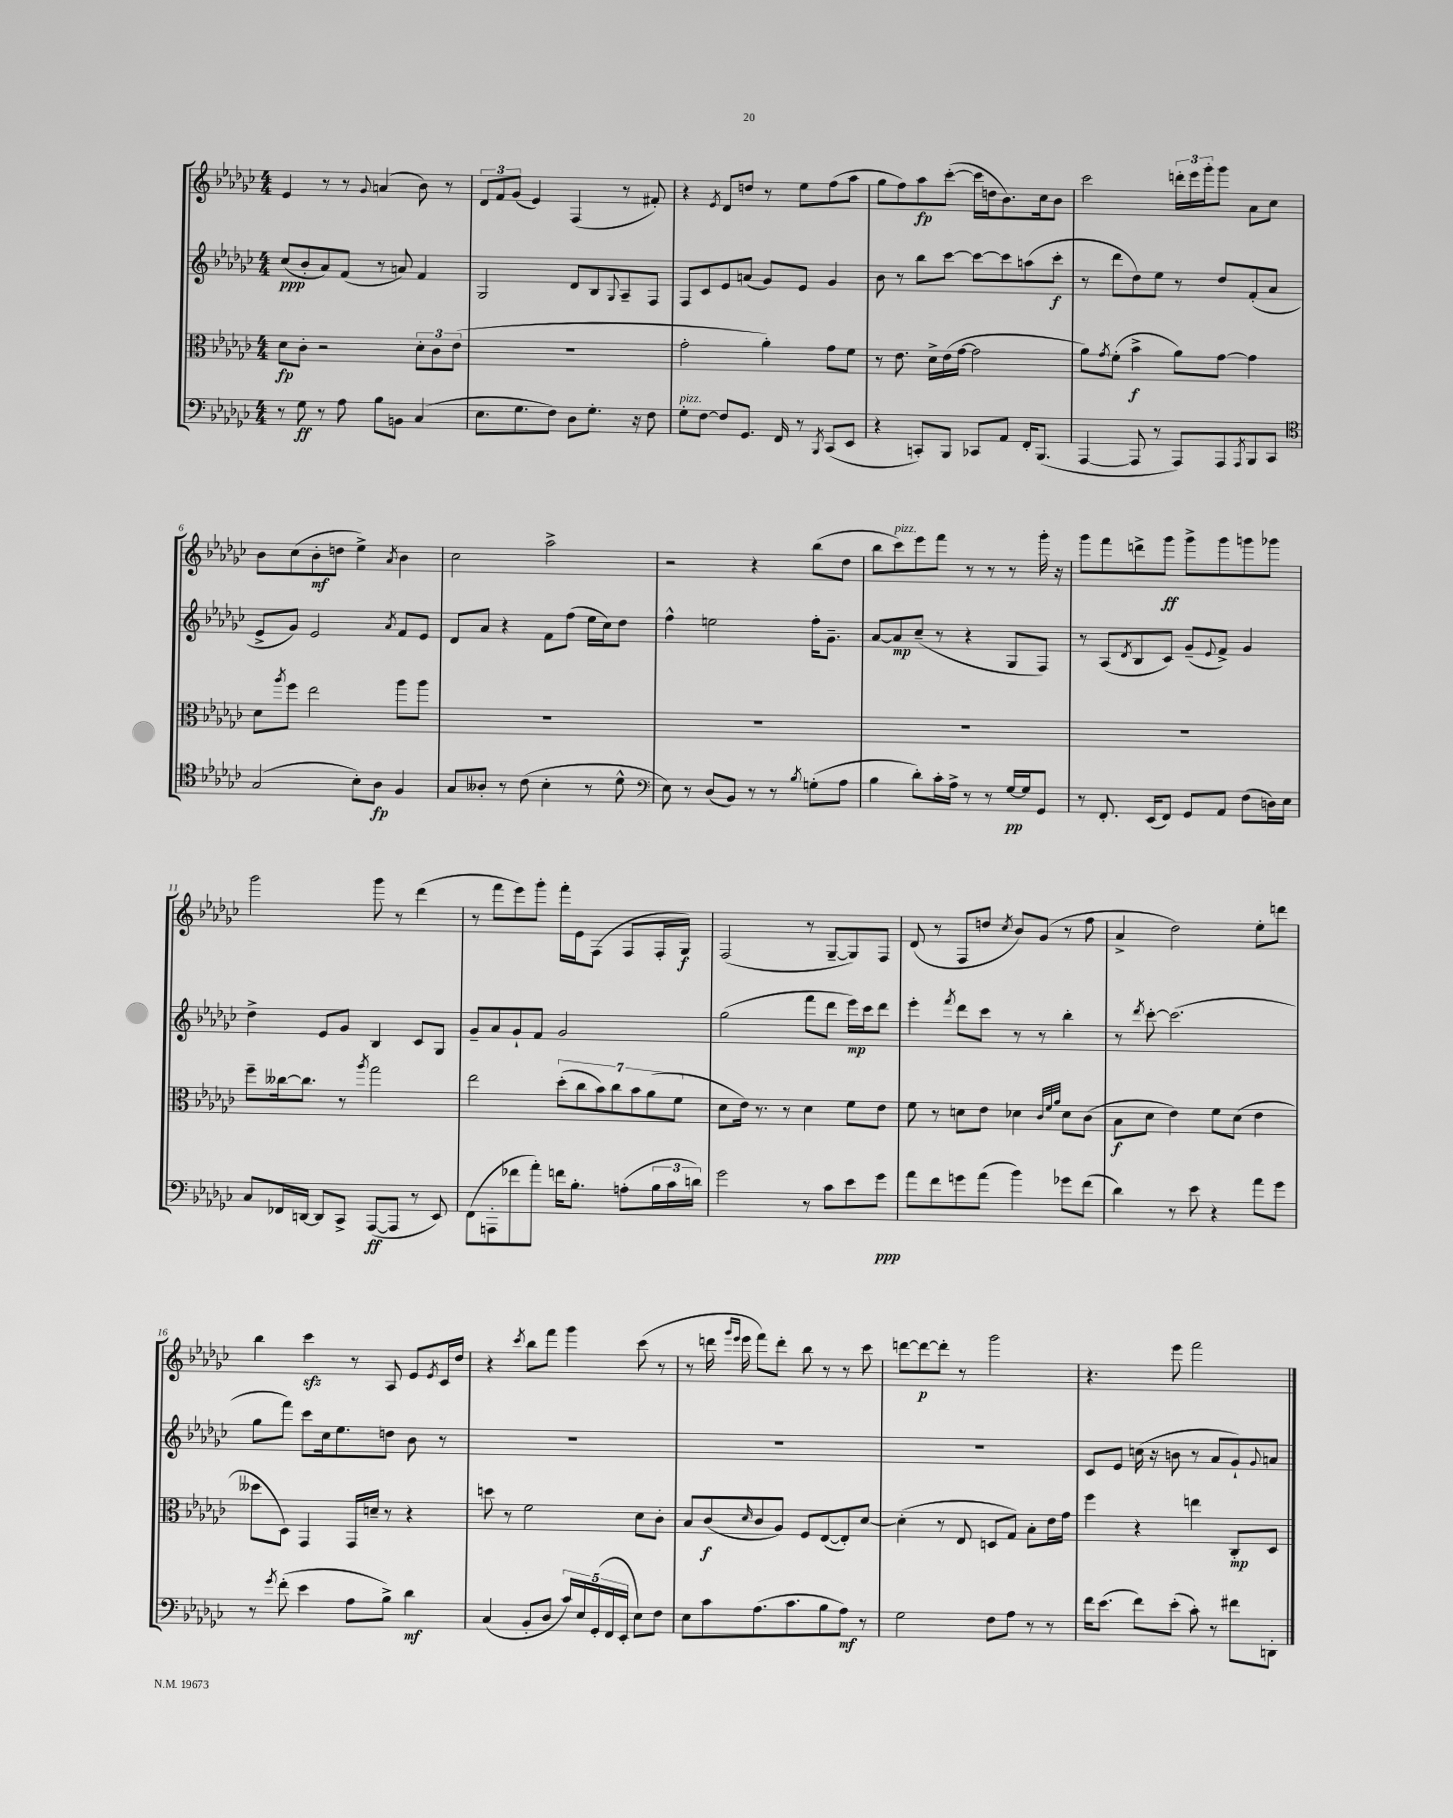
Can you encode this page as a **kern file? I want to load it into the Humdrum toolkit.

**kern	**dynam	**kern	**dynam	**kern	**dynam	**kern	**dynam
*part4	*part4	*part3	*part3	*part2	*part2	*part1	*part1
*staff4	*staff4	*staff3	*staff3	*staff2	*staff2	*staff1	*staff1
*clefF4	*	*clefC3	*	*clefG2	*	*clefG2	*
*k[b-e-a-d-g-c-]	*	*k[b-e-a-d-g-c-]	*	*k[b-e-a-d-g-c-]	*	*k[b-e-a-d-g-c-]	*
*M4/4	*	*M4/4	*	*M4/4	*	*M4/4	*
=1	=1	=1	=1	=1	=1	=1	=1
8r	.	8d-\L	fp	(8cc-/L	ppp	4e-/	.
8G-\	ff	8c-'\J	.	8b-'/	.	.	.
8r	.	2r	.	8a-/)	.	8r	.
8A-\	.	.	.	(8f/J	.	8r	.
.	.	.	.	.	.	8qqg-/	.
8B-\L	.	.	.	8r	.	(4an/	.
8BBn\J	.	.	.	8an/)	.	.	.
(4C-/	.	12d-'\L	.	4f/	.	8b-\)	.
.	.	12c-\	.	.	.	.	.
.	.	.	.	.	.	8r	.
.	.	(12e-\J	.	.	.	.	.
=2	=2	=2	=2	=2	=2	=2	=2
8.E-\L	.	1r	.	2G-/	.	12d-/L	.
.	.	.	.	.	.	12f/	.
.	.	.	.	.	.	(12g-/J	.
8.G-\	.	.	.	.	.	.	.
.	.	.	.	.	.	4e-/)	.
8F\J)	.	.	.	.	.	.	.
8D-\L	.	.	.	8d-/L	.	(4F/	.
8.G-'\J	.	.	.	8B-/	.	.	.
.	.	.	.	8qqG-/	.	.	.
.	.	.	.	8A-~/	.	8r	.
16r	.	.	.	.	.	.	.
8F\	.	.	.	8F/J	.	8f#X'/)	.
=3	=3	=3	=3	=3	=3	=3	=3
!LO:TX:a:i:t=pizz.	!	!	!	!	!	!	!
8G-'\L	.	2g-'\	.	8F/L	.	4r	.
[8F\J	.	.	.	8c-/	.	.	.
.	.	.	.	.	.	8qe-/	.
8F/L]	.	.	.	8e-/	.	8d-/L	.
8.GG-/J	.	.	.	(8an/J	.	8ddn/J	.
.	.	4a-'\)	.	8g-/L)	.	8r	.
16FF/	.	.	.	.	.	.	.
8r	.	.	.	8e-/J	.	8ee-\L	.
8qBBB-/	.	.	.	.	.	.	.
(8CC-/L	.	8g-\L	.	4g-/	.	(8ff\	.
8EE-/J	.	8f\J	.	.	.	8aa-\J	.
=4	=4	=4	=4	=4	=4	=4	=4
4r	.	8r	.	8b-\	.	8gg-\L	.
.	.	8.e-\	.	8r	.	8ff\)	.
8CCn'/L)	.	.	.	8bb-\L	.	8aa-\	fp
.	.	16d-^\LL	.	.	.	.	.
8BBB-/J	.	(16e-\	.	[8ccc-\J	.	([8ccc-'\J	.
.	.	[16g-\JJ	.	.	.	.	.
8CC-X/L	.	2g-\]	.	8ccc-\L_	.	16ccc-\LL]	.
.	.	.	.	.	.	16ddn\J	.
8AA-/J	.	.	.	8ccc-\]	.	8.b-\)	.
16FF'/KL	.	.	.	(8aan\	.	.	.
(8.BBB-/J	.	.	.	.	.	16cc-\k	.
.	.	.	.	8ccc-'\J	f	8b-\J	.
=5	=5	=5	=5	=5	=5	=5	=5
[4AAA-/	.	8a-\L)	.	8r	.	2ccc-\	.
.	.	8qg-/	.	.	.	.	.
.	.	(8f'\J	.	8ddd-\L	.	.	.
8AAA-/]	.	4b-^\	f	8dd-\)	.	.	.
8r	.	.	.	8ee-\J	.	.	.
8AAA-/L)	.	8a-\L)	.	8r	.	24dddn'\LL	.
.	.	.	.	.	.	24eee-\	.
.	.	.	.	.	.	24ggg-'\J	.
8AAA-/	.	[8g-\J	.	8dd-/L	.	8ggg-\J	.
8qAAA-/	.	.	.	.	.	.	.
8BBB-/	.	4g-\]	.	(8f'/	.	8a-\L	.
8CC-/J	.	.	.	8a-/J	.	8cc-\J	.
!!LO:LB:g=z
=6	=6	=6	=6	=6	=6	=6	=6
*clefC4	*	*	*	*	*	*	*
(2G-/	.	8d-\L	.	8e-^/L	.	8b-\L	.
.	.	8qaa-/	.	.	.	.	.
.	.	8ff\J	.	8g-/J)	.	(8cc-\	.
.	.	2ee-\	.	2e-/	.	8b-'\	mf
.	.	.	.	.	.	8ddn\J	.
8B-'\L)	.	.	.	.	.	4ee-^\)	.
8A-\J	fp	.	.	.	.	.	.
.	.	.	.	8qa-/	.	8qa-/	.
4F/	.	8aa-\L	.	8f/L	.	4b-\	.
.	.	8aa-\J	.	8e-/J	.	.	.
=7	=7	=7	=7	=7	=7	=7	=7
8G-/L	.	1r	.	8d-/L	.	2cc-\	.
8A--X'/J	.	.	.	8a-/J	.	.	.
8r	.	.	.	4r	.	.	.
(8c-\	.	.	.	.	.	.	.
4B-'\	.	.	.	8f\L	.	2aa-^\	.
.	.	.	.	(8ff\J	.	.	.
8r	.	.	.	16ee-\LL	.	.	.
.	.	.	.	16cc-\J)	.	.	.
8d-^^\	.	.	.	8dd-\J	.	.	.
=8	=8	=8	=8	=8	=8	=8	=8
*clefF4	*	*	*	*	*	*	*
8E-\)	.	1r	.	4ff^^\	.	2r	.
8r	.	.	.	.	.	.	.
(8D-/L	.	.	.	2een\	.	.	.
8BB-/J)	.	.	.	.	.	.	.
8r	.	.	.	.	.	4r	.
8r	.	.	.	.	.	.	.
8qB-/	.	.	.	.	.	.	.
(8Gn'\L	.	.	.	16ff'\KL	.	(8bb-\L	.
.	.	.	.	8.g-~\J	.	.	.
8A-\J	.	.	.	.	.	8dd-\J	.
=9	=9	=9	=9	=9	=9	=9	=9
4B-\	.	1r	.	[8a-/L	.	8bb-\L	.
!	!	!	!	!	!	!LO:TX:a:i:t=pizz.	!
.	.	.	.	8a-/]	mp	8ccc-\)	.
8d-'\L)	.	.	.	(8cc-~/J	.	8eee-\	.
16c-'\L	.	.	.	8r	.	8fff\J	.
16A-^\JJ	.	.	.	.	.	.	.
8r	.	.	.	4r	.	8r	.
8r	.	.	.	.	.	8r	.
[16G-/LL	pp	.	.	8G-/L	.	8r	.
16G-/J]	.	.	.	.	.	.	.
8GG-/J	.	.	.	8F/J)	.	16ggg-'\	.
.	.	.	.	.	.	16r	.
=10	=10	=10	=10	=10	=10	=10	=10
8r	.	1r	.	8r	.	8ggg-\L	.
8.FF'/	.	.	.	(8A-/L	.	8fff\	.
.	.	.	.	8qd-/	.	.	.
.	.	.	.	8B-/	.	8dddn^\	.
(16EE-/KL	.	.	.	.	.	.	.
8FF/J)	.	.	.	8c-/J)	.	8ggg-\J	ff
8GG-/L	.	.	.	(8g-~/L	.	8ggg-^\L	.
.	.	.	.	8qqe-/	.	.	.
8AA-/J	.	.	.	8f^/J)	.	8ggg-\	.
(8F\L	.	.	.	4g-/	.	8gggn\	.
16Dn\L)	.	.	.	.	.	8ggg-X\J	.
16E-\JJ	.	.	.	.	.	.	.
!!LO:LB:g=z
=11	=11	=11	=11	=11	=11	=11	=11
8C-/L	.	8ff~\L	.	4dd-^\	.	2ggg-\	.
16FF-X/L	.	[16cc--X\k	.	.	.	.	.
[16DDn/JJ	.	8.cc--\J]	.	.	.	.	.
8DD/L]	.	.	.	8e-/L	.	.	.
8CC-^/J	.	8r	.	8g-/J	.	.	.
.	.	8qaa-/	.	.	.	.	.
([8AAA-/L	ff	2gg-\	.	4B-/	.	8ggg-\	.
8AAA-/J]	.	.	.	.	.	8r	.
8r	.	.	.	8c-/L	.	(4ddd-\	.
8EE-/)	.	.	.	8G-/J	.	.	.
=12	=12	=12	=12	=12	=12	=12	=12
(8FF\L	.	2ee-\	.	8g-~/L	.	8r	.
8AAAn'\	.	.	.	8a-/	.	8fff\L	.
8f-X\	.	.	.	8g-`/	.	8eee-\)	.
8a-'\J)	.	.	.	8f/J	.	8ggg-'\J	.
16fn\KL	.	(14dd-'\L	.	2g-/	.	16fff'\LL	.
8.B-'\J	.	.	.	.	.	16e-\J	.
.	.	14cc-\	.	.	.	.	.
.	.	.	.	.	.	(8F\J	.
.	.	14b-\)	.	.	.	.	.
.	.	14cc-\	.	.	.	.	.
(8An'\L	.	.	.	.	.	8F/L	.
.	.	14b-\	.	.	.	.	.
.	.	(14a-\	.	.	.	.	.
24B-\L	.	.	.	.	.	16F'/L	.
24c-\	.	.	.	.	.	.	.
.	.	14f\J	.	.	.	.	.
.	.	.	.	.	.	16G-/JJ)	f
24dn\JJ)	.	.	.	.	.	.	.
=13	=13	=13	=13	=13	=13	=13	=13
2g-\	.	8d-\L	.	(2gg-\	.	(2F/	.
.	.	16e-\Jk)	.	.	.	.	.
.	.	8.r	.	.	.	.	.
.	.	8r	.	.	.	.	.
8r	.	4d-\	.	8fff\L	.	8r	.
8c-\L	.	.	.	8ddd-\J	.	[8G-~/L	.
8e-\	.	8f\L	.	16eee-\LL)	mp	8G-/])	.
.	.	.	.	16ccc-\J	.	.	.
8g-\J	ppp	8e-\J	.	8ddd-\J	.	8F/J	.
=14	=14	=14	=14	=14	=14	=14	=14
8a-\L	.	8f\	.	4eee-'\	.	(8d-/	.
8f\	.	8r	.	.	.	8r	.
.	.	.	.	8qfff/	.	.	.
8gn\	.	8dn\L	.	8ddd-\L	.	8F/L	.
(8a-\J	.	8e-\J	.	8ccc-\J	.	8ddn/J	.
.	.	.	.	.	.	8qcc-/	.
4b-\)	.	4d-X\	.	8r	.	8b-/L)	.
.	.	.	.	8r	.	(8g-/J	.
.	.	32qqc-/LLL	.	.	.	.	.
.	.	32qqf/	.	.	.	.	.
.	.	32qqa-/JJJ	.	.	.	.	.
8g-X\L	.	8d-\L	.	4bb-'\	.	8r	.
(8f\J	.	(8c-\J	.	.	.	8ff\	.
=15	=15	=15	=15	=15	=15	=15	=15
4d-\)	.	8B-\L	f	8r	.	4a-^/	.
.	.	.	.	8qddd-/	.	.	.
.	.	8d-\J	.	[8ccc-'\	.	.	.
8r	.	4e-\)	.	(2.ccc-\]	.	2dd-\)	.
8e-\	.	.	.	.	.	.	.
4r	.	8f\L	.	.	.	.	.
.	.	(8d-\J	.	.	.	.	.
8a-\L	.	4e-\	.	.	.	8ee-'\L	.
8g-\J	.	.	.	.	.	8dddn\J	.
!!LO:LB:g=z
=16	=16	=16	=16	=16	=16	=16	=16
8r	.	8dd--X\L	.	8gg-\L	.	4bb-\	.
8qg-/	.	.	.	.	.	.	.
(8f'\	.	8D-\J)	.	8fff\J)	.	.	.
4e-\	.	4GG-/	.	8ccc-\L	.	4ccc-zz\	.
.	.	.	.	16cc-\k	.	.	.
.	.	.	.	8.ee-\	.	.	.
8A-\L	.	16GG-/LL	.	.	.	8r	.
.	.	16dn~/JJ	.	.	.	.	.
8B-^\J)	.	8r	.	8ddn\J	.	8A-/	.
4d-\	mf	4r	.	8b-\	.	8e-/L	.
.	.	.	.	.	.	8qe-/	.
.	.	.	.	8r	.	16c-/L	.
.	.	.	.	.	.	16dd-/JJ	.
=17	=17	=17	=17	=17	=17	=17	=17
(4C-/	.	8ddn\	.	1r	.	4r	.
.	.	8r	.	.	.	.	.
.	.	.	.	.	.	8qccc-/	.
8BB-'/L	.	2f\	.	.	.	8bb-\L	.
8D-/J	.	.	.	.	.	8fff\J	.
20c-/LL)	.	.	.	.	.	4ggg-\	.
20E-/	.	.	.	.	.	.	.
(20GG-'/	.	.	.	.	.	.	.
20FF/	.	.	.	.	.	.	.
20EE-'/JJ	.	.	.	.	.	.	.
8E-\L)	.	8d-\L	.	.	.	(8ccc-\	.
8F\J	.	8c-'\J	.	.	.	8r	.
=18	=18	=18	=18	=18	=18	=18	=18
8E-\L	.	8B-/L	.	1r	.	8r	.
8c-\	.	(8c-/	f	.	.	16dddn\	.
.	.	.	.	.	.	16qqggg-/LL	.
.	.	.	.	.	.	16qqeee-/JJ	.
.	.	.	.	.	.	16eee-\	.
.	.	16qqd-/	.	.	.	.	.
(8.A-\	.	8c-/	.	.	.	8fff\L)	.
.	.	8A-/J)	.	.	.	8ddd'\J	.
8.c-\	.	.	.	.	.	.	.
.	.	8F/L	.	.	.	8bb-\	.
8B-\	.	([8E-/	.	.	.	8r	.
8A-\J)	mf	8E-'/])	.	.	.	8r	.
8r	.	[8d-/J	.	.	.	8ccc-\	.
=19	=19	=19	=19	=19	=19	=19	=19
2G-\	.	(4d-'\]	.	1r	.	[8dddn\L	.
.	.	.	.	.	.	8ddd\_	p
.	.	8r	.	.	.	8ddd'\J]	.
.	.	8E-/	.	.	.	8r	.
8F\L	.	8Dn/L	.	.	.	2ggg-\	.
8A-\J	.	8G-/J)	.	.	.	.	.
8r	.	8B-'\L	.	.	.	.	.
8r	.	16e-\L	.	.	.	.	.
.	.	16g-\JJ	.	.	.	.	.
=20	=20	=20	=20	=20	=20	=20	=20
16f\KL	.	4ff\	.	8c-/L	.	4.r	.
(8.e-\J	.	.	.	.	.	.	.
.	.	.	.	8e-/J	.	.	.
8f\L)	.	4r	.	(16ccn\	.	.	.
.	.	.	.	16r	.	.	.
(8e-'\J	.	.	.	8bn\	.	8eee-\	.
8c-'\)	.	4een\	.	8r	.	2fff\	.
8r	.	.	.	8a-/L	.	.	.
8f#X\L	.	8C-'/L	mp	8g-`/)	.	.	.
.	.	.	.	8qqg-/	.	.	.
8DDn'\J	.	8D-/J	.	8an/J	.	.	.
==	==	==	==	==	==	==	==
*-	*-	*-	*-	*-	*-	*-	*-
